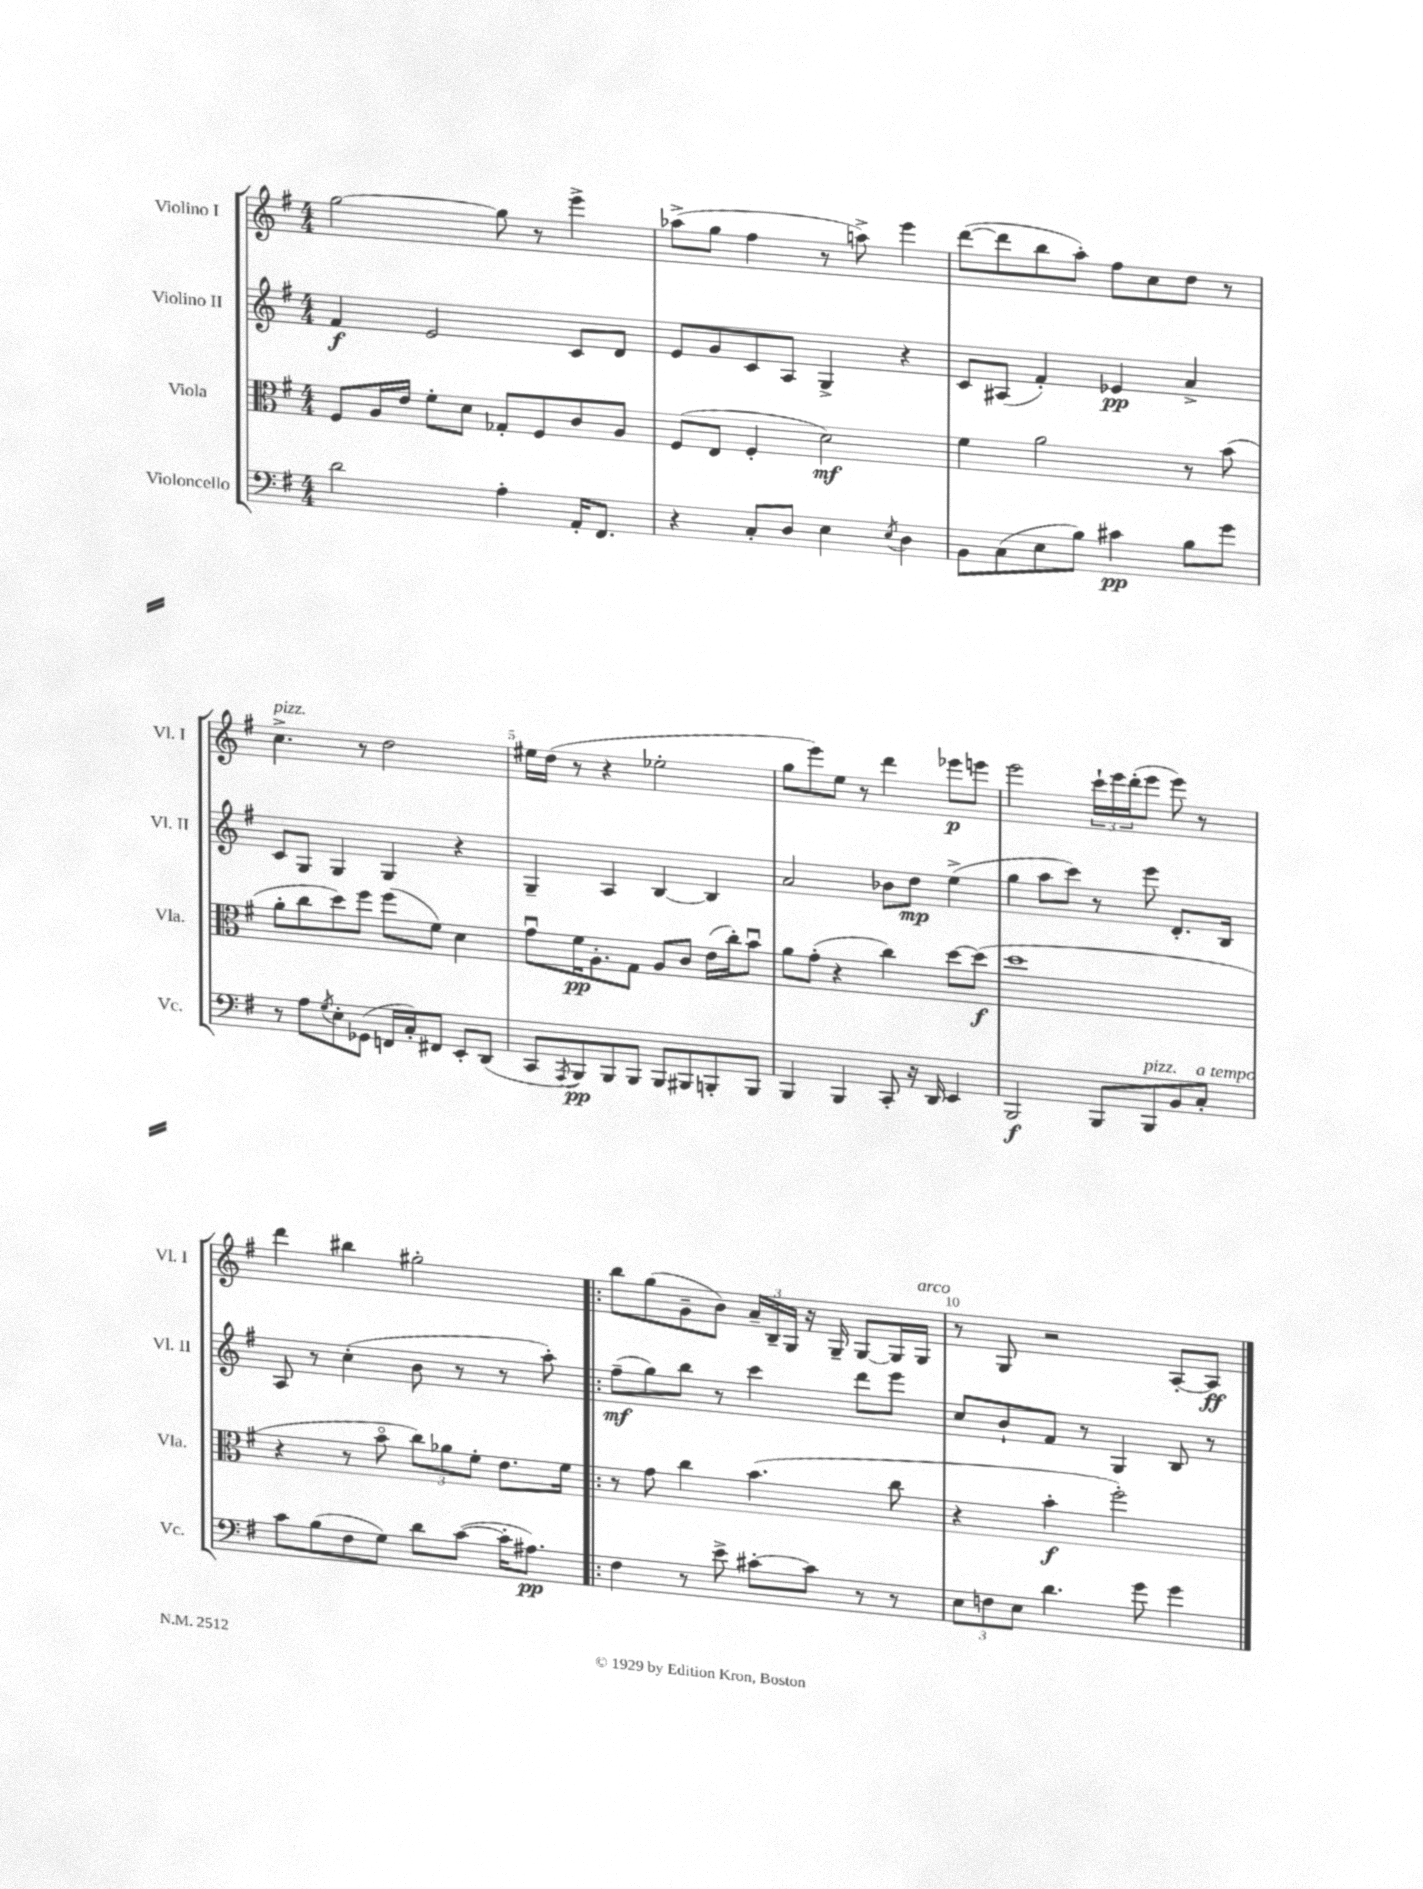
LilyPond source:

<<
\new StaffGroup <<
\new Staff = "s0" \with { instrumentName = "Violino I" shortInstrumentName = "Vl. I" } {
    \clef treble \key g \major \numericTimeSignature \time 4/4
    g''2~ g''8 r8 e'''4-> |
    aes''8->( g''8 fis''4 r8 a''8->) e'''4 |
    d'''8~( d'''8 b''8 a''8-.) fis''8 c''8 d''8 r8 |
    c''4.->^\markup { \italic "pizz." } r8 d''2 |
    eis''16 d''16( r8 r4 ees''2-. |
    g''8 e'''8) e''8 r8 d'''4 ees'''8\p e'''8 |
    e'''2 \tuplet 3/2 { c'''16-! e'''16 d'''16-.( } e'''8 e'''8) r8 |
    d'''4 bis''4 gis''2-. |
    \bar ".|:" b''8 g''8( g'8-- b'8) \tuplet 3/2 { a'16-- b16-- g16 } r16 g16-- g8~ g16 g16^\markup { \italic "arco" } |
    r8 g8 r2 a8~-. a8\ff \bar "|." |
}
\new Staff = "s1" \with { instrumentName = "Violino II" shortInstrumentName = "Vl. II" } {
    \clef treble \key g \major \numericTimeSignature \time 4/4
    fis'4\f e'2 c'8 d'8 |
    e'8 g'8 c'8 a8 g4-> r4 |
    c'8 ais8( fis'4-.) ees'4\pp a'4-> |
    c'8 g8 g4 g4 r4 |
    g4-- a4 b4~ b4 |
    a'2 bes'8 d''8\mp e''4->( |
    g''4 a''8 c'''8) r8 e'''8 d'8.-. b16 |
    a8 r8 c''4-.( b'8 r8 r8 a''8-.) |
    \bar ".|:" fis''8--\mf( g''8) b''8 r8 c'''4 d'''8 e'''8 |
    c''8 b'8-! fis'8 r8 g4 b8 r8 \bar "|." |
}
\new Staff = "s2" \with { instrumentName = "Viola" shortInstrumentName = "Vla." } {
    \clef alto \key g \major \numericTimeSignature \time 4/4
    fis8 a16 e'16 fis'8-. d'8 ges8-. fis8 c'8 a8 |
    fis8( e8 fis4-. d'2\mf) |
    fis'4 a'2 r8 b'8( |
    a'8-. c''8 d''8) fis''8 fis''8( fis'8) d'4 |
    g'8\downbow fis'16\pp a8.-. g8 a8 c'8 e'16( c''16-.) b'8\downbow |
    a'8 g'8-.( r4 c''4) d''8~ d''8\f( |
    d''1 |
    r4 r8 b'8\flageolet \tuplet 3/2 { c''8) aes'8 fis'8-. } e'8. fis'16 |
    \bar ".|:" r8 g'8 c''4 b'4.( c''8 |
    r4 b'4-.\f fis''2-.) \bar "|." |
}
\new Staff = "s3" \with { instrumentName = "Violoncello" shortInstrumentName = "Vc." } {
    \clef bass \key g \major \numericTimeSignature \time 4/4
    d'2 a4-. a,16-. fis,8. |
    r4 c8-. d8 e4 \acciaccatura { e8 } d4 |
    b,8 c8( e8 b8) cis'4\pp b8 g'8 |
    r8 a8 \acciaccatura { g8 } e8-. ges,8( f,16 c16-.) fis,8 e,8-. d,8( |
    c,8 \acciaccatura { a,,8 } b,,8\pp) b,,8 b,,8 b,,8 bis,,8 b,,8-. b,,8 |
    b,,4 b,,4 c,8-. r16 d,16 e,4 |
    b,,2\f b,,8 b,,8^\markup { \italic "pizz." } b,8 c8-.^\markup { \italic "a tempo" } |
    c'8 b8( fis8 g8) d'8 c'8~( c'16-. ais8.\pp) |
    \bar ".|:" fis4 r8 e'8-> cis'8~-. cis'8 r8 r8 |
    \tuplet 3/2 { e8 f8 e8 } d'4. g'8 g'4 \bar "|." |
}
>>
>>
\layout { \context { \Score \override BarNumber.break-visibility = ##(#f #t #t) barNumberVisibility = #(every-nth-bar-number-visible 5) } }
